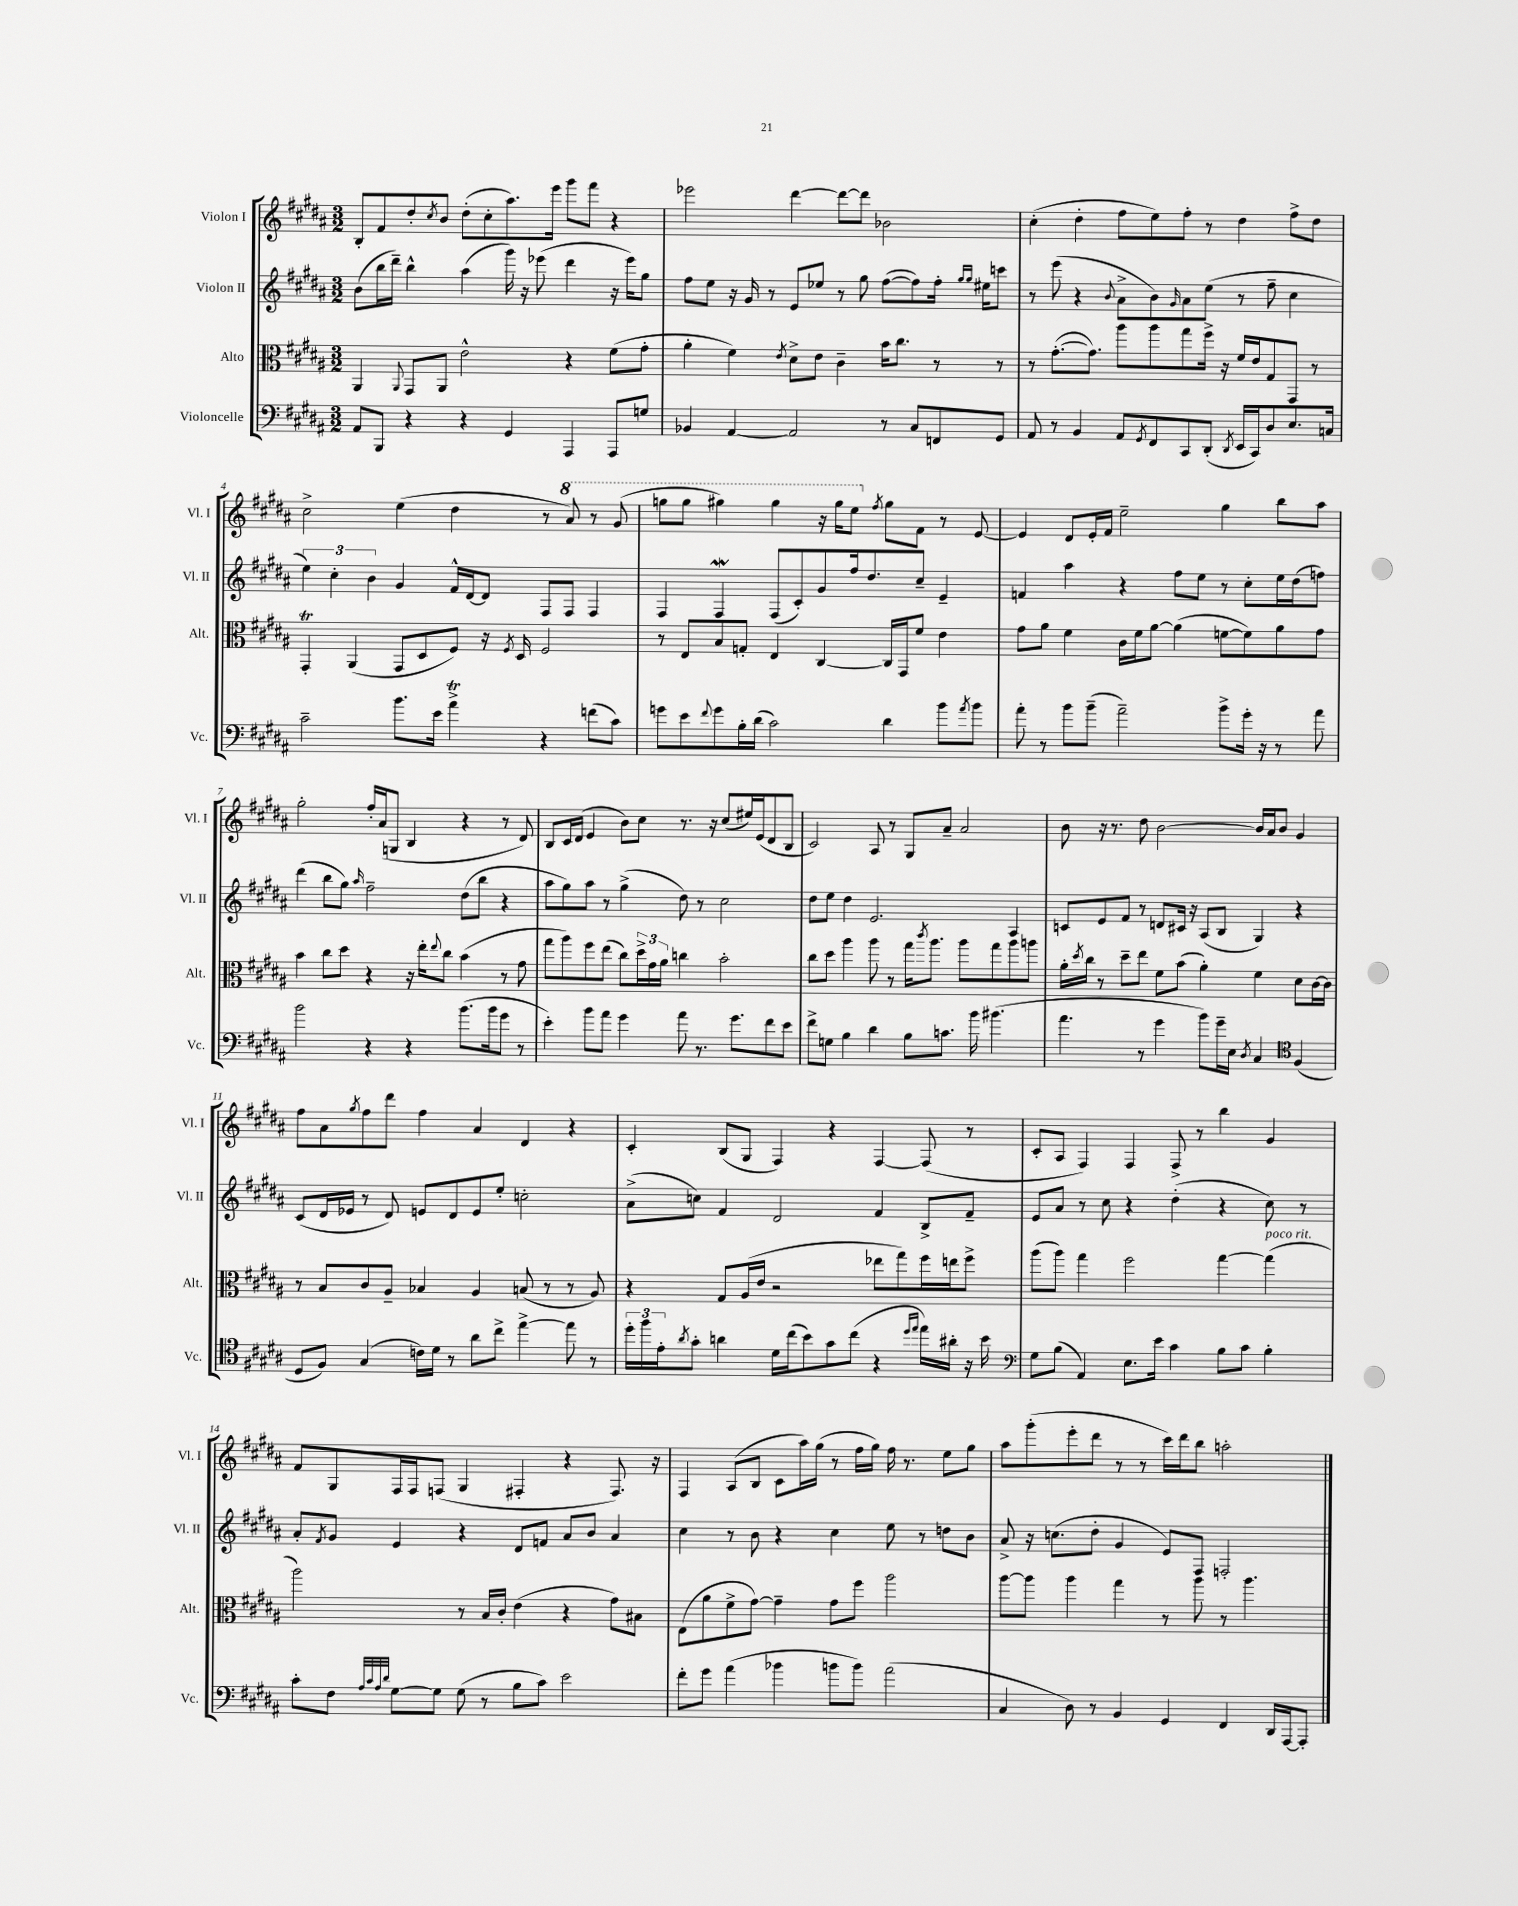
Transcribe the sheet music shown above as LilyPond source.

<<
\new StaffGroup <<
\new Staff = "s0" \with { instrumentName = "Violon I" shortInstrumentName = "Vl. I" } {
    \clef treble \key b \major \numericTimeSignature \time 3/2
    b8-. fis'8 dis''8-. \acciaccatura { cis''8 } b'8 dis''8-.( cis''8-. ais''8.) e'''16 gis'''8 fis'''8 r4 |
    ees'''2 dis'''4~ dis'''8~ dis'''8 bes'2 |
    cis''4-.( dis''4-. fis''8 e''8) fis''8-. r8 dis''4 fis''8-> dis''8 |
    cis''2-> e''4( dis''4 r8 \ottava #1 ais''8) r8 gis''8( |
    g'''8 g'''8 gis'''4) gis'''4 r16 gis'''16 e'''8 \ottava #0 \acciaccatura { fis''8 } gis''8 fis'8 r8 e'8~ |
    e'4 dis'8 e'16-. fis'16 e''2-- gis''4 b''8 ais''8 |
    gis''2-. fis''16-. ais'16( g8 b4 r4 r8 dis'8) |
    b8 cis'16 dis'16( e'4 b'8) cis''8 r8. r16 cis''8( eis''16) e'16( dis'8 b8 |
    cis'2) ais8 r8 gis8 ais'8-- ais'2 |
    b'8 r16 r8. dis''8 b'2~ b'16 ais'16 b'8 gis'4 |
    fis''8 ais'8 \acciaccatura { gis''8 } fis''8 dis'''8 fis''4 ais'4 dis'4 r4 |
    cis'4-. b8( gis8 fis4) r4 fis4~ fis8( r8 |
    cis'8-. ais8 fis4) fis4 fis8-> r8 b''4 gis'4 |
    fis'8 gis8 fis16 fis16 f8( gis4 fis4-. r4 fis8.) r16 |
    fis4 ais8( b8 cis'8 ais''16) gis''16( r8 fis''16 gis''16) fis''16 r8. e''8 gis''8 |
    ais''8 gis'''8-.( e'''8-. dis'''8 r8 r8 cis'''16) dis'''16 b''8 a''2-. \bar "|." |
}
\new Staff = "s1" \with { instrumentName = "Violon II" shortInstrumentName = "Vl. II" } {
    \clef treble \key b \major \numericTimeSignature \time 3/2
    b'8( b''16 dis'''16--) b''4-^ ais''4( gis'''16) r16 ees'''8( dis'''4 r16 ees'''16) gis''8 |
    fis''8 e''8 r16 gis'16 r8 e'8 ees''8 r8 gis''8 fis''8~( fis''8) fis''16-. \grace { gis''16 gis''16 } eis''16 c'''8 |
    r8 e'''8( r4 \appoggiatura { b'8 } ais'8-> b'8) \grace { gis'16 } ais'8 e''8( r8 fis''8-- cis''4 |
    \tuplet 3/2 { e''4) cis''4-. b'4 } gis'4 fis'16-^ dis'16~ dis'8 fis8 fis8 fis4 |
    fis4 fis4\mordent fis8( cis'8-.) gis'8 fis''16 dis''8. cis''8-- e'4-- |
    f'4 ais''4 r4 fis''8 e''8 r8 cis''8-. e''16 dis''16( f''8) |
    dis'''4( b''8 gis''8) \grace { ais''16 } fis''2-- dis''8( b''8 r4 |
    ais''8 gis''8) ais''8 r8 gis''4->( dis''8) r8 cis''2 |
    dis''8 e''8 dis''4 e'2. ais4 |
    c'8 e'8 fis'8 r8 d'8 cis'16 r16 ais8( b8 gis4) r4 |
    cis'8( dis'16 ees'16 r8 dis'8) e'8 dis'8 e'8 e''8-. c''2-. |
    ais'8->( c''8) fis'4 dis'2 fis'4 b8-> fis'8-- |
    e'8 ais'8 r8 cis''8 r4 dis''4-.( r4 cis''8) r8 |
    ais'8-. \acciaccatura { fis'8 } gis'8 e'4 r4 dis'8 f'8 ais'8 b'8 ais'4 |
    cis''4 r8 b'8 r4 cis''4 e''8 r8 d''8 b'8 |
    ais'8-> r16 c''8.( dis''8-. gis'4 e'8) fis8 f2-. \bar "|." |
}
\new Staff = "s2" \with { instrumentName = "Alto" shortInstrumentName = "Alt." } {
    \clef alto \key b \major \numericTimeSignature \time 3/2
    ais,4 \appoggiatura { ais,8 } gis,8 ais,8 e'2-^ r4 fis'8( gis'8-. |
    ais'4-. fis'4) \acciaccatura { e'8 } dis'8-> e'8 cis'4-- b'16 cis''8. r8 r8 |
    r8 gis'8.~-.( gis'8.) ais''8 ais''8 gis''8 fis''16-> r16 fis'16 e'16 gis8 gis,8 r8 |
    gis,4-.\trill ais,4( gis,8 dis8 fis8) r16 \acciaccatura { fis8 } dis16 fis2 |
    r8 e8 b8 g8-. e4 cis4~ cis16 gis,16 fis'8 e'4 |
    gis'8 ais'8 fis'4 cis'16 fis'16 ais'8~ ais'4( f'8~ f'8) ais'8 gis'8 |
    b'4 cis''8 dis''8 r4 r16 e''16-. \appoggiatura { e''8 } cis''8 b'4( r8 gis'8 |
    gis''8 ais''8) fis''8 e''8( cis''8) \tuplet 3/2 { dis''16-> gis'16 ais'16 } c''4 b'2-. |
    cis''8 dis''8 ais''4 ais''8 r8 gis''16 \acciaccatura { cis'''8 } ais''8. ais''8 gis''8 ais''8 a''8 |
    ais'16-. \acciaccatura { dis''8 } cis''16 r8 dis''8-- e''8 fis'8 b'8( ais'4-.) fis'4 dis'8 cis'16~ cis'16 |
    r8 b8 cis'8 ais8-- bes4 ais4 b8( r8 r8 ais8) |
    r4 gis8 ais16( e'16 r2 ees''8 gis''8) fis''16 e''16 fis''8-> |
    ais''8( ais''8) gis''4 fis''2 gis''4~ gis''4^\markup { \italic "poco rit." }( |
    ais''2) r8 b16 cis'16-. e'4( r4 gis'8) bis8 |
    e8( ais'8 fis'8-> gis'8~) gis'4-- gis'8 fis''8 ais''2 |
    ais''8~ ais''8 ais''4 gis''4 r8 ais''8 r8 ais''4. \bar "|." |
}
\new Staff = "s3" \with { instrumentName = "Violoncelle" shortInstrumentName = "Vc." } {
    \clef bass \key b \major \numericTimeSignature \time 3/2
    ais,8 b,,8 r4 r4 gis,4 ais,,4 ais,,8 g8 |
    bes,4 ais,4~ ais,2 r8 cis8 f,8 gis,8 |
    ais,8 r8 b,4 ais,8 \acciaccatura { gis,8 } fis,8 cis,8 dis,8-.( \acciaccatura { dis,8 } e,16 cis,16) dis8 e8. c16 |
    cis'2-- b'8. e'16 ais'4->\trill r4 f'8( cis'8) |
    g'8 e'8 \appoggiatura { fis'8 } g'8 b16-. dis'16( cis'2) dis'4 b'8 \acciaccatura { ais'8 } b'8 |
    ais'8-. r8 b'8 b'8--( ais'2--) b'8-> gis'16-. r16 r8 ais'8 |
    b'2 r4 r4 b'8.( b'16 gis'8 r8 |
    e'4-.) b'8 ais'8 gis'4 ais'8 r8. gis'8. fis'8 e'8 |
    fis'8-> g8 b4 dis'4 b8 c'8. b'16 bis'4.( |
    ais'4. r8 gis'4 b'8) gis'16-- e16 \acciaccatura { dis8 } cis4 \clef tenor fis4( |
    dis8 fis8) gis4( c'16) dis'16 r8 ais'8 cis''8-> e''4~-> e''8 r8 |
    \tuplet 3/2 { dis''16-. fis''16 e'16-. } \acciaccatura { ais'8 } gis'8-. a'4 dis'16 cis''16( b'8) gis'8 cis''8( r4 \grace { dis''16 e''16 } e''16) ais'16-. r16 b'16 |
    \clef bass gis8 b8( ais,4) e8. e'16 cis'4 b8 cis'8 b4-. |
    cis'8-. fis8 \grace { ais32 cis'32 ais32 dis'32 } gis8~ gis8 gis8( r8 b8 cis'8) e'2 |
    fis'8-. gis'8 ais'4( bes'4 b'8 b'8) ais'2( |
    cis4 dis8) r8 b,4 gis,4 fis,4 dis,16 ais,,16~ ais,,8-. \bar "|." |
}
>>
>>
